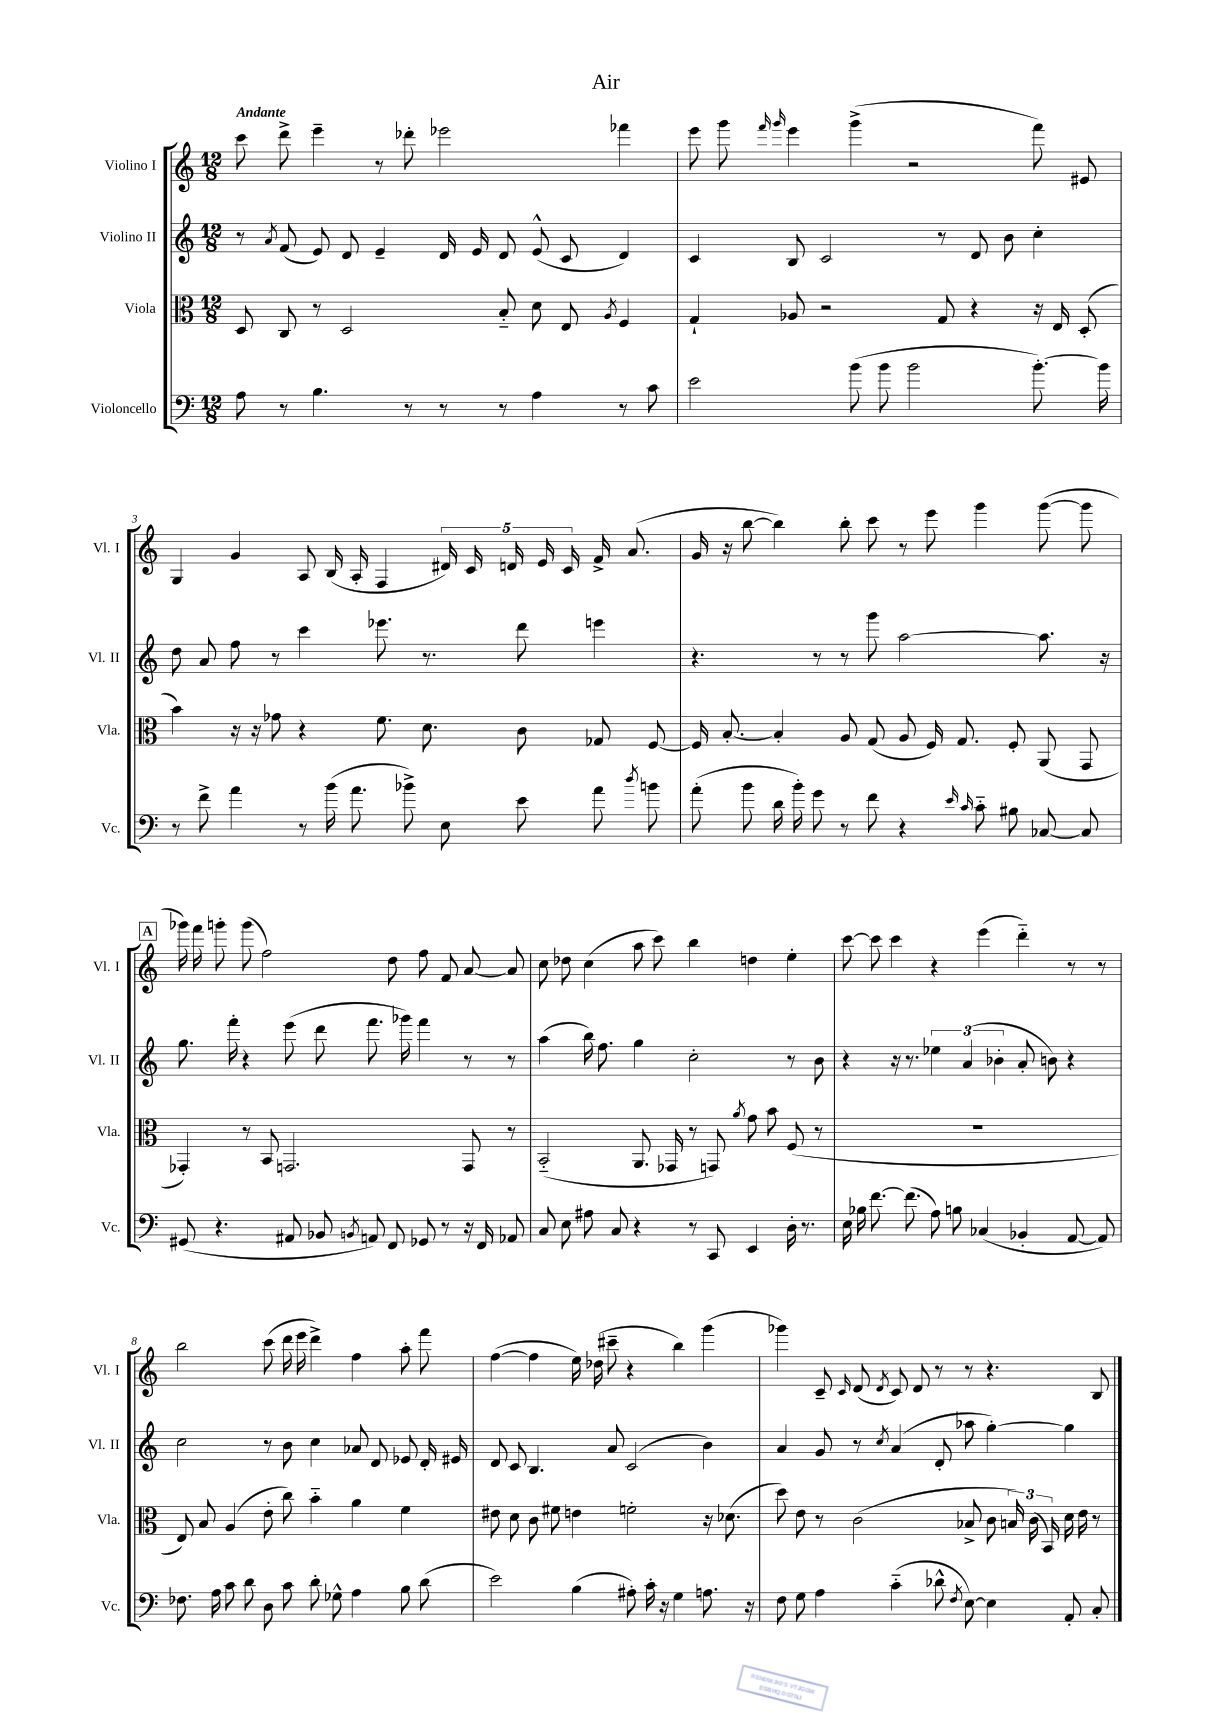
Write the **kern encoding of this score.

**kern	**kern	**kern	**kern
*part4	*part3	*part2	*part1
*staff4	*staff3	*staff2	*staff1
*I"Violoncello	*I"Viola	*I"Violino II	*I"Violino I
*I'Vc.	*I'Vla.	*I'Vl. II	*I'Vl. I
*clefF4	*clefC3	*clefG2	*clefG2
*k[]	*k[]	*k[]	*k[]
*M12/8	*M12/8	*M12/8	*M12/8
=1	=1	=1	=1
!	!	!	!LO:TX:a:B:t=Andante
8A\	8D/	8r	8ccc\
.	.	8qa/	.
8r	8C/	(8f/	8ddd^\
4.B\	8r	8e/)	4eee~\
.	2D/	8d/	.
.	.	4e~/	8r
8r	.	.	8ddd-X'\
8r	.	16d/	2eee-X\
.	.	16e/	.
8r	8B/	8d/	.
4A\	8d\	(8e^^/	.
.	8E/	8c/	.
.	8qA/	.	.
8r	4F/	4d/)	4fff-X\
8c\	.	.	.
=2	=2	=2	=2
2e\	4G`/	4c/	8eee\
.	.	.	8ggg\
.	.	.	16qqfff/
.	.	.	16qqggg/
.	8A-X/	8B/	4eee\
.	2r	2c/	.
(8b\	.	.	(4ggg^\
8b\	.	.	.
2b\	.	.	2r
.	8G/	8r	.
.	4r	8d/	.
.	.	8b\	.
[8.b'\)	16r	4cc'\	8fff\)
.	16E/	.	.
.	(8D'/	.	8e#X/
16b\]	.	.	.
!!LO:LB:g=z
=3	=3	=3	=3
8r	4b\)	8dd\	4G/
8f^\	.	8a/	.
4a\	16r	8ff\	4g/
.	16r	.	.
.	8g-X\	8r	.
8r	4r	4ccc\	8A/
(16b\	.	.	(16B/
8.a\	.	.	16A'/
.	8.f\	8.eee-X\	4F/
8b-X^\)	.	.	.
.	8.d\	8.r	.
8E\	.	.	20d#X/)
.	.	.	20c/
.	.	.	20dn/
8e\	8c\	8ddd\	.
.	.	.	20e/
.	.	.	20c/
8a\	8G-X/	4eeen\	16f^/
.	.	.	(8.a/
8qdd/	.	.	.
8bn\	[8F/	.	.
=4	=4	=4	=4
(8a'\	16F/]	4.r	16g/
.	[8.B'/	.	16r
8b\	.	.	[8bb\
16d\	4B'/]	.	4bb\])
16b'\)	.	.	.
8g\	.	8r	.
8r	8A/	8r	8bb'\
8f\	(8G/	8ggg\	8ccc\
4r	8A/	[2aa\	8r
.	16F/)	.	8eee\
.	8.G/	.	.
16qqe/	.	.	.
16qqc/	.	.	.
8c\	.	.	4ggg\
8B#X\	8F'/	.	.
[8C-X/	(8AA/	8.aa\]	([8ggg\
8C-/]	8GG/	.	8ggg\]
.	.	16r	.
!!LO:LB:g=z
!!LO:REH:place=s1:t=A
=5	=5	=5	=5
(8GG#X/	4GG-X'/)	8.gg\	16ggg-X\)
.	.	.	16fff\
4.r	.	.	8gggn'\
.	.	16fff'\	.
.	8r	4r	(8ggg\
.	8BB/	.	2ff\)
8AA#X/	2.GGn/	(8eee\	.
8BB-X/	.	8ddd\	.
8qBBn/	.	.	.
8AAn/)	.	8.fff\	.
8FF/	.	.	8dd\
.	.	16ggg-X\)	.
8GG-X/	.	4fff\	8ff\
8r	.	.	8f/
16r	8GG/	8r	[8a/
16FF/	.	.	.
8AA-X/	8r	8r	8a/]
=6	=6	=6	=6
8C/	(2BB/	(4aa\	8cc\
8E\	.	.	8dd-X\
8A#X\	.	16bb\)	(4cc\
.	.	8.ff\	.
8C/	.	.	.
4r	8.AA/	4gg\	8aa\
.	.	.	8ccc\)
.	16GG-X/	.	.
8r	8r	2cc'\	4bb\
8CC/	8GGn/)	.	.
.	8qa/	.	.
4EE/	8g\	.	4ddn\
.	8b\	.	.
16D'\	(8F/	8r	4ee'\
8.r	.	.	.
.	8r	8b\	.
=7	=7	=7	=7
16E\	1.r	4r	[8ccc\
16B-X\	.	.	.
[8.f\	.	.	8ccc\]
.	.	16r	4ccc\
(8.f\]	.	8.r	.
8A\)	.	6ee-X\	4r
8Bn\	.	.	.
.	.	(6a/	.
(4C-X/	.	.	(4eee\
.	.	6b-X'\	.
4BB-X'/	.	8a'/	4ddd\)
.	.	8bn\)	.
[8AA/	.	4r	8r
8AA/])	.	.	8r
!!LO:LB:g=z
=8	=8	=8	=8
8.F-X\	8E/)	2cc\	2bb\
.	8B/	.	.
16A\	.	.	.
8c\	(4A/	.	.
8d\	.	.	.
8D\	8e'\	8r	(8ccc\
8c\	8cc\)	8b\	16ddd\
.	.	.	16eee\
8d'\	4b\	4cc\	4ddd^\)
8G-X^^\	.	.	.
4A\	4a\	8a-X/	4ff\
.	.	8d/	.
8B\	4f\	8e-X/	8aa'\
(8d\	.	16d'/	8fff\
.	.	16e#X/	.
=9	=9	=9	=9
2e\)	8e#X\	8d/	([4ff\
.	8d\	8c/	.
.	8c\	4.B/	4ff\]
.	8f#X\	.	.
(4B\	4en\	.	16ee\)
.	.	.	(16dd-X\
.	.	8a/	8ccc#X~\
8A#X'\)	2fn'\	(2c/	4r
16c'\	.	.	.
16r	.	.	.
4G\	.	.	4bb\)
8.An\	16r	4b\)	(4ggg\
.	(8.d-X\	.	.
16r	.	.	.
=10	=10	=10	=10
8F\	8dd\)	4a/	4ggg-X\)
8G\	8e\	.	.
4A\	8r	8g/	8c~/
.	.	.	16qqc/
.	(2c\	8r	(8d/
.	.	8qcc/	8qd/
(4c\	.	(4a/	8c/)
.	.	.	8d/
8d-X^^\	.	8d'/	8r
8qF/	.	.	.
[8E\)	8B-X^/	8aa-X\	8r
4E\]	8c\	[4gg'\)	4.r
.	24Bn/)	.	.
.	(24c\	.	.
.	24BB/)	.	.
8AA'/	16d\	4gg\]	.
.	16e\	.	.
8C'/	8r	.	8B/
==	==	==	==
*-	*-	*-	*-
